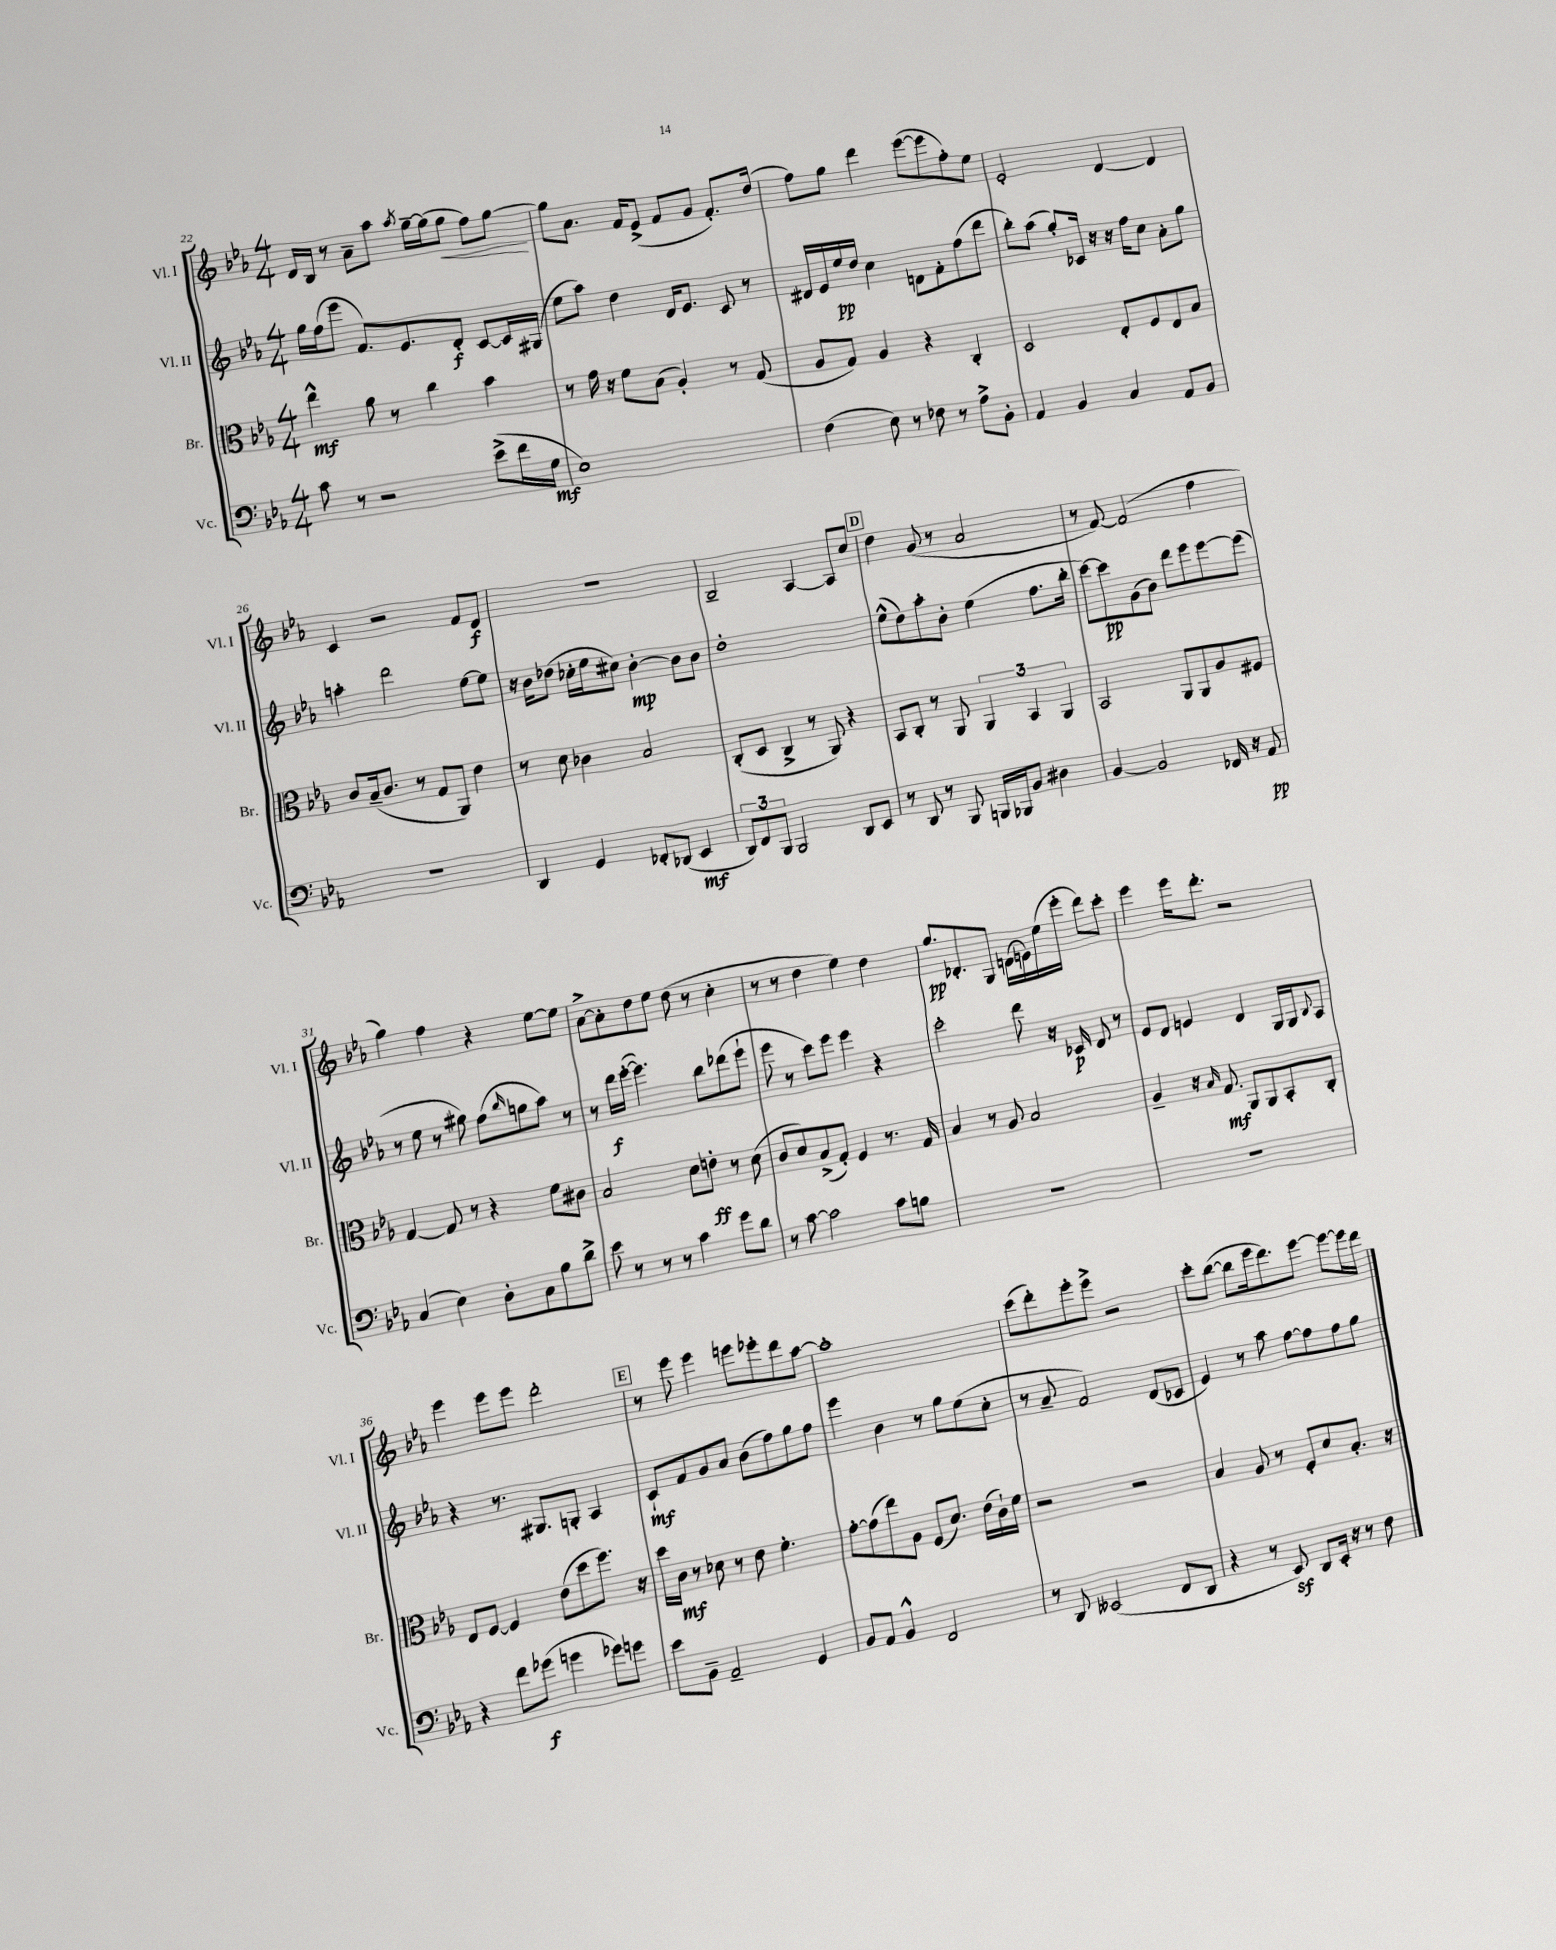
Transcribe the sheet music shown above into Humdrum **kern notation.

**kern	**kern	**kern	**kern
*staff4	*staff3	*staff2	*staff1
*clefF4	*clefC3	*clefG2	*clefG2
*k[b-e-a-]	*k[b-e-a-]	*k[b-e-a-]	*k[b-e-a-]
*M4/4	*M4/4	*M4/4	*M4/4
8c	4ee-^^	16gg	16d
.	.	(16ff	16B-
8r	.	8eee-	8r
2r	8a-	8.f)	8a-~
.	8r	.	8aa-
.	.	8.e-	.
.	.	.	8qaa-
.	4cc	.	[16gg~
.	.	.	(16gg]
.	.	8d'	8gg
(8e-^	4b-	[8c	8ff)
16f	.	16c]	[8gg
16G	.	(16G#	.
=	=	=	=
1E-)	8r	8ee-	8gg]
.	16g	8aa-)	8.a-
.	16r	.	.
.	8f	4dd	.
.	.	.	16f
.	(8B-	.	(8e-^
.	4A-')	16d	8f
.	.	8.e-	.
.	.	.	8g
.	8r	8c	8.f')
.	(8G	8r	.
.	.	.	(16dd
=	=	=	=
(4F	8A-	16d#	8ff)
.	.	16e-	.
.	8G)	16ee-	8gg
.	.	16dd	.
8E-)	4A-	4cc	4ddd
8r	.	.	.
8F-	4r	8d	([8eee-
8r	.	8f'	8eee-]
8A-^	4C'	(8ff	8ff')
8BB-'	.	8ddd	8ee-
=	=	=	=
4AA-	2D	8bb-')	2e-'
.	.	(8aa-	.
4BB-	.	8gg')	.
.	.	16c-	.
.	.	16r	.
4C	8E-'	16r	[4d
.	.	16ff	.
.	8F	8cc	.
8AA-	8E-	8a-'	4d]
8BB-	8B-	8gg	.
=	=	=	=
1r	8c	4aa'	4c
.	(16B-~	.	.
.	8.c	.	.
.	.	2ddd	2r
.	8r	.	.
.	8G	.	.
.	8AA-)	.	.
.	4e-	[8ee-	8f
.	.	8ee-]	8d
=	=	=	=
4DD	8r	16r	1r
.	.	16b-	.
.	8d	(8dd-	.
4GG	4c-	16cc-'	.
.	.	16ee-	.
.	.	8cc#)	.
8FF-'	2B-	[4b-'	.
(8DD-	.	.	.
4EE-	.	8b-]	.
.	.	8b-	.
=	=	=	=
12DD)	(8C'	1dd'	2B-~
12FF	.	.	.
.	8D	.	.
12BBB-	.	.	.
2BBB-	4C^	.	.
.	8r	.	[4A-
.	8AA-)	.	.
8DD	4r	.	8A-]
8EE-	.	.	8cc
=	=	=	=
8r	8BB-	(8ee-^^	4dd
8DD	8C'	8dd)	.
8r	8r	8aa-'	(8g
8BBB-	8AA-	8b-'	8r
16BBB	6AA-	(4ee-	2a-
16BBB-	.	.	.
8BB-	.	.	.
.	6BB-	.	.
4D#	.	8.ff	.
.	6AA-	.	.
.	.	16bb-'	.
=	=	=	=
[4BB-	2BB-	[8ccc)	8r
.	.	8ccc]	[8f)
2BB-]	.	(8g	(2f]
.	.	8b-)	.
.	8AA-	8ddd	.
.	8AA-	8eee-	.
16FF-	8A-	[8eee-	4ff
16r	.	.	.
8AA-	8F#	(8eee-]	.
=	=	=	=
(4C	[4G	8r	4gg)
.	.	8ee-	.
4E-)	8G]	8r	4ff
.	8r	8gg#)	.
8D'	4r	(8ff	4r
.	.	16qqbb-	.
8C	.	8gg	.
8B-	8f	8aa-)	[8ee-
8d^	8c#	8r	8ee-]
=	=	=	=
8e-	2B-	8r	[8a-^
8r	.	16ddd	8a-']
.	.	([16eee-'	.
8r	.	4.eee-])	8dd
8r	.	.	8ee-
4c	8d	.	(8dd
.	8e'	8bb-	8r
8g	8r	(8ddd-	4cc'
8d	(8d	8eee-`	.
=	=	=	=
8r	8c	8eee-	8r
[8c	8d)	8r	8r
2c]	(8B-^	8ccc)	4dd
.	8G')	8eee-	.
.	4F	4eee-	4ee-)
8c	8.r	4r	4dd
8B	.	.	.
.	16G	.	.
=	=	=	=
1r	4B-	2ccc'	8.gg
.	.	.	8.d-'
.	8r	.	.
.	8A-	.	8G
.	2B-	8ddd	(16d
.	.	.	16e)
.	.	16r	(16ee-
.	.	16c-	16eee-'
.	.	8d	8ddd)
.	.	8r	8ccc'
=	=	=	=
1r	4A-~	8e-	4eee-
.	.	8d	.
.	16r	4e	16eee-
.	16qqB-	.	.
.	8.G	.	8.ddd'
.	8AA-	4d	2r
.	8AA-	.	.
.	8BB-'	16G	.
.	.	16G	.
.	.	8qqB-	.
.	8C'	8A-	.
=	=	=	=
4r	8E-	4r	4eee-
.	[8F	.	.
8f	4F]	8.r	8eee-
(8g-	.	.	8eee-
.	.	8.G#	.
4g	(8e-	.	2ddd'
.	8dd	8G'	.
8g-)	8.ff)	4A-	.
8g	.	.	.
.	16r	.	.
=	=	=	=
8e-	16dd	8c`	8r
.	16c	.	.
8BB-~	8r	8f	8eee-
2AA-~	8d-	8g	4eee-
.	8r	8a-	.
.	8e-	(8b-	8eee
.	4.f'	8ff)	8eee-'
4GG	.	8gg	8ddd
.	.	8ff	[8aa-
=	=	=	=
8BB-	[8g'	4eee-	1aa-']
8AA-	(8g]	.	.
4BB-^^	8ee-)	4b-	.
.	8A-	.	.
2FF	(8F	8r	.
.	8.d)	8gg	.
.	.	(8ee-	.
.	(16e-	.	.
.	16c`)	8cc'	.
.	16f	.	.
=	=	=	=
8r	2r	8r	(8ccc
8DD	.	8a-~	8ddd')
(2EE--	.	2f)	8eee-'
.	.	.	8eee-^
.	2r	.	2r
8FF	.	(8d	.
8DD	.	8c-	.
=	=	=	=
4r	4B-	4e-)	8ccc'
.	.	.	([8bb-
8r	8A-	8r	8bb-]
8EE-)	8r	8aa-	16eee-
.	.	.	8.ddd)
8DD	8F'	[8ff	.
16EE-'	8d	8ff]	[8eee-
16r	.	.	.
8r	8.B-'	8ff	8eee-_
8F	.	8gg	16eee-]
.	16r	.	16ddd
==	==	==	==
*-	*-	*-	*-
